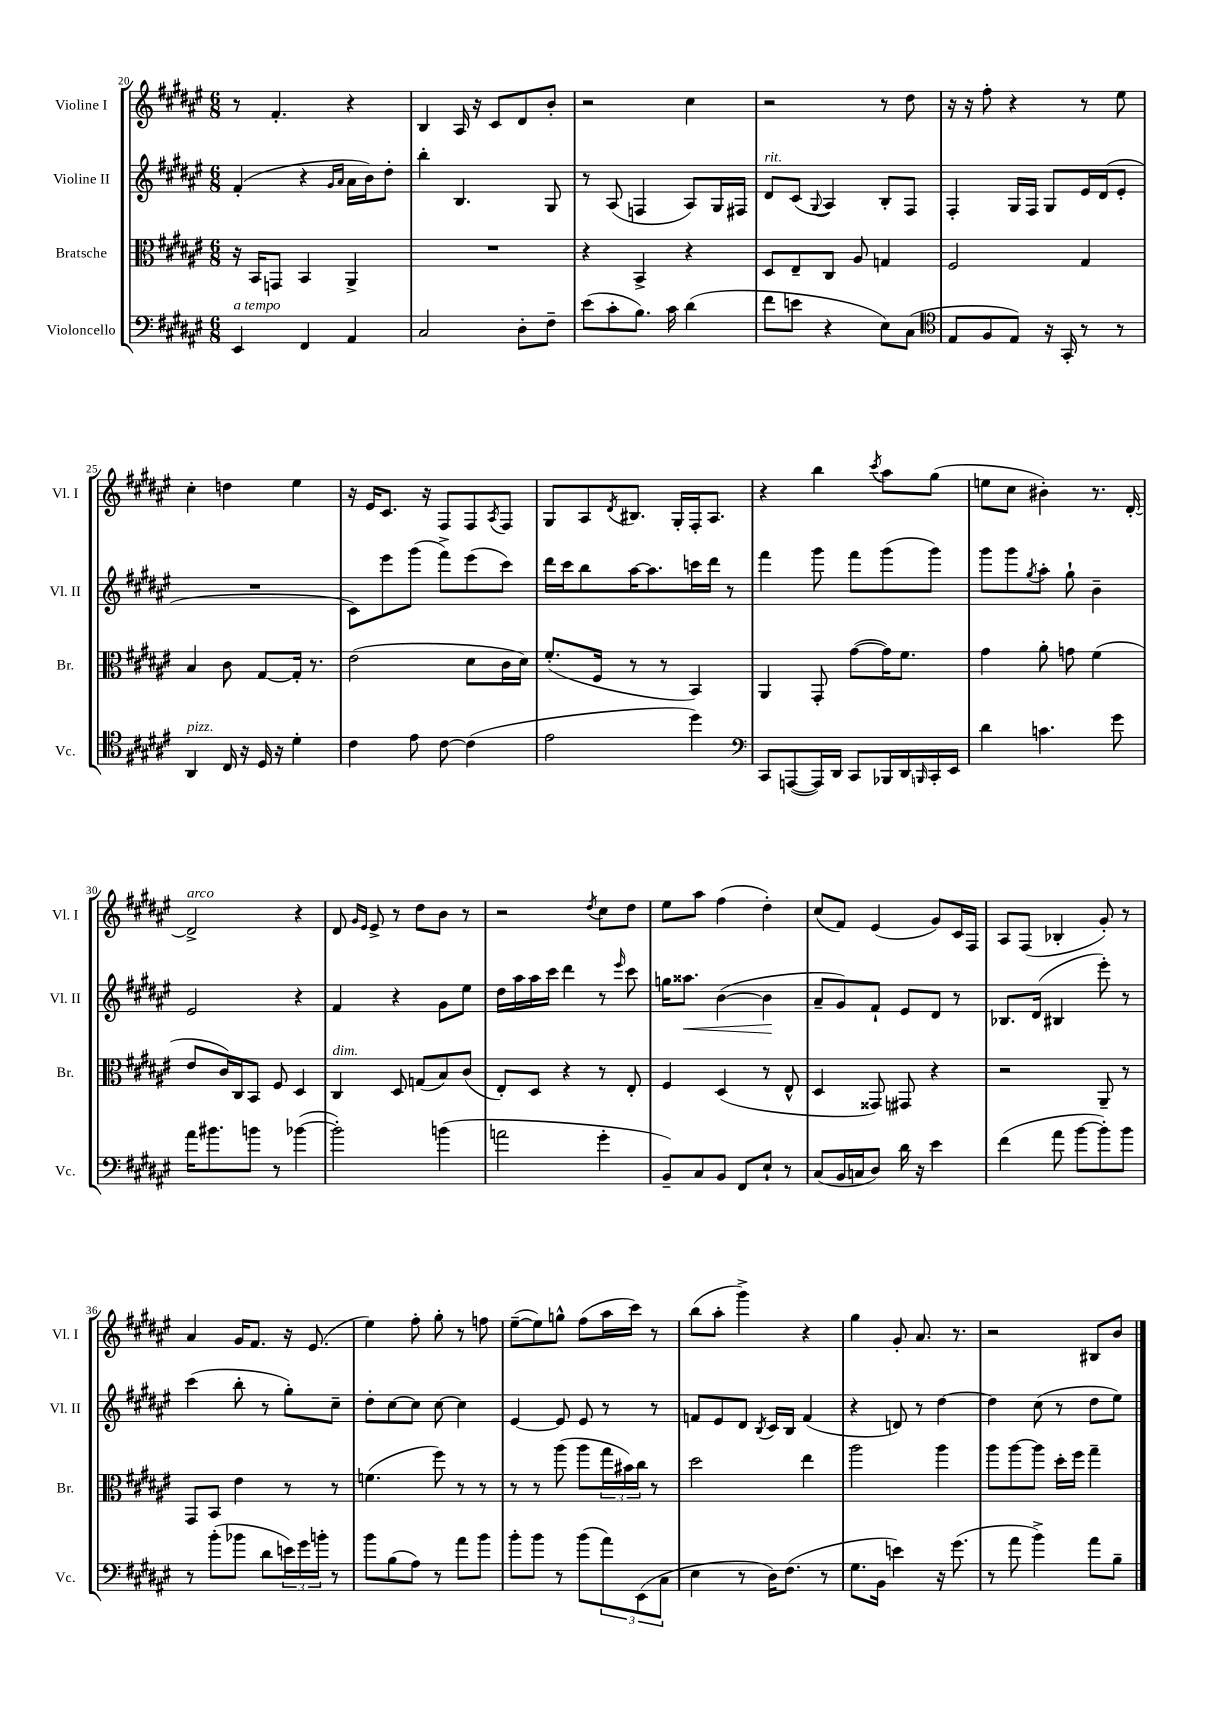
<<
\new StaffGroup <<
\new Staff = "s0" \with { instrumentName = "Violine I" shortInstrumentName = "Vl. I" } {
    \clef treble \key fis \major \numericTimeSignature \time 6/8
    r8 fis'4.-. r4 |
    b4 ais16 r16 cis'8 dis'8 b'8-. |
    r2 cis''4 |
    r2 r8 dis''8 |
    r16 r16 fis''8-. r4 r8 eis''8 |
    cis''4-. d''4 eis''4 |
    r16 eis'16 cis'8. r16 fis8 fis8 \acciaccatura { ais8 } fis8 |
    gis8 ais8 \acciaccatura { dis'8 } bis8. gis16-. fis16-. ais8. |
    r4 b''4 \acciaccatura { cis'''8 } ais''8 gis''8( |
    e''8 cis''8 bis'4-.) r8. dis'16~-. |
    dis'2->^\markup { \italic "arco" } r4 |
    dis'8 \grace { gis'16 eis'16 } eis'8-> r8 dis''8 b'8 r8 |
    r2 \acciaccatura { dis''8 } cis''8 dis''8 |
    eis''8 ais''8 fis''4( dis''4-.) |
    cis''8( fis'8) eis'4( gis'8) cis'16 fis16 |
    ais8 fis8( bes4-. gis'8-.) r8 |
    ais'4 gis'16 fis'8. r16 eis'8.( |
    eis''4) fis''8-. gis''8-. r8 f''8 |
    eis''8~--( eis''8) g''8-^ fis''8( ais''16 cis'''16) r8 |
    b''8( ais''8-. gis'''4->) r4 |
    gis''4 gis'8-. ais'8. r8. |
    r2 bis8 b'8 \bar "|." |
}
\new Staff = "s1" \with { instrumentName = "Violine II" shortInstrumentName = "Vl. II" } {
    \clef treble \key fis \major \numericTimeSignature \time 6/8
    fis'4-.( r4 \grace { gis'16 ais'16 } ais'16 b'16) dis''8-. |
    b''4-. b4. gis8 |
    r8 ais8( f4 ais8) gis16 fis16 |
    dis'8^\markup { \italic "rit." } cis'8( \appoggiatura { gis8 } ais4) b8-. fis8 |
    fis4-. gis16 fis16 gis8 eis'16 dis'16( eis'8-. |
    R2. |
    cis'8) eis'''8 gis'''8( fis'''8->) eis'''8( cis'''8) |
    dis'''16 cis'''16 b''8 ais''16~ ais''8. c'''16 dis'''16 r8 |
    fis'''4 gis'''8 fis'''8 gis'''8( gis'''8) |
    gis'''8 gis'''8 \acciaccatura { gis''8 } ais''8-. gis''8-! b'4-- |
    eis'2 r4 |
    fis'4 r4 gis'8 eis''8 |
    dis''16 ais''16 ais''16 cis'''16 dis'''4 r8 \grace { eis'''16 } cis'''8 |
    g''16 aisis''8.\< b'4~( b'4\! |
    ais'8-- gis'8) fis'8-! eis'8 dis'8 r8 |
    bes8. dis'16( bis4 eis'''8-.) r8 |
    cis'''4( b''8-. r8 gis''8-.) cis''8-- |
    dis''8-. cis''8~ cis''8 cis''8~ cis''4 |
    eis'4~ eis'8 eis'8 r8 r8 |
    f'8 eis'8 dis'8 \acciaccatura { b8 } cis'16 b16 f'4( |
    r4 d'8) r8 dis''4~ |
    dis''4 cis''8( r8 dis''8 eis''8) \bar "|." |
}
\new Staff = "s2" \with { instrumentName = "Bratsche" shortInstrumentName = "Br." } {
    \clef alto \key fis \major \numericTimeSignature \time 6/8
    r16 b,16 g,8 b,4 ais,4-> |
    R2. |
    r4 b,4-> r4 |
    dis8 eis8-- cis8 ais8 g4 |
    fis2 gis4 |
    b4 cis'8 gis8~ gis16-. r8. |
    eis'2( dis'8 cis'16 dis'16) |
    fis'8.-.( fis16 r8 r8 b,4) |
    ais,4 gis,8-. gis'8~( gis'16) fis'8. |
    gis'4 ais'8-. g'8 fis'4( |
    eis'8 cis'16) cis16 b,8 fis8 dis4 |
    cis4^\markup { \italic "dim." } dis8 g8( b8) cis'8( |
    eis8-.) dis8 r4 r8 eis8-. |
    fis4 dis4( r8 eis8-^ |
    dis4 gisis,8) gis,8 r4 |
    r2 ais,8-- r8 |
    gis,8 b,8 eis'4 r8 r8 |
    f'4.( fis''8) r8 r8 |
    r8 r8 ais''8( ais''8 \tuplet 3/2 { gis''16 bis'16) cis''16 } r8 |
    dis''2 eis''4 |
    ais''2 ais''4 |
    ais''8 ais''8~ ais''8 dis''16-. fis''16 gis''4-- \bar "|." |
}
\new Staff = "s3" \with { instrumentName = "Violoncello" shortInstrumentName = "Vc." } {
    \clef bass \key fis \major \numericTimeSignature \time 6/8
    eis,4^\markup { \italic "a tempo" } fis,4 ais,4 |
    cis2 dis8-. fis8-- |
    eis'8( cis'8-. b8.) cis'16 dis'4( |
    fis'8 e'8 r4 eis8) cis8( |
    \clef tenor eis8 fis8 eis8) r16 gis,16-. r8 r8 |
    ais,4^\markup { \italic "pizz." } cis16 r16 dis16 r16 dis'4-. |
    cis'4 eis'8 cis'8~ cis'4( |
    eis'2 dis''4) |
    \clef bass cis,8 a,,8~( a,,16) dis,16 cis,8 bes,,16 dis,16 \grace { b,,16 } cis,16-. eis,16 |
    dis'4 c'4. gis'8 |
    ais'16 bis'8. b'8 r8 bes'4~( |
    bes'2-.) b'4( |
    a'2 gis'4-. |
    b,8--) cis8 b,8 fis,8 eis8-! r8 |
    cis8( b,16 c16 dis8) dis'16 r16 eis'4 |
    fis'4( ais'8 b'8~ b'8-.) b'8 |
    r8 b'8-.( bes'8 dis'8 \tuplet 3/2 { e'16) gis'16 b'16-. } r8 |
    b'8 b8( ais8) r8 ais'8 b'8 |
    b'8-. b'8 r8 b'8( \tuplet 3/2 { ais'8) eis,8( cis8 } |
    eis4 r8 dis16) fis8.( r8 |
    gis8. b,16 e'4) r16 gis'8.( |
    r8 ais'8 b'4->) ais'8 b8-- \bar "|." |
}
>>
>>
\layout { \context { \Score currentBarNumber = #20 } }
